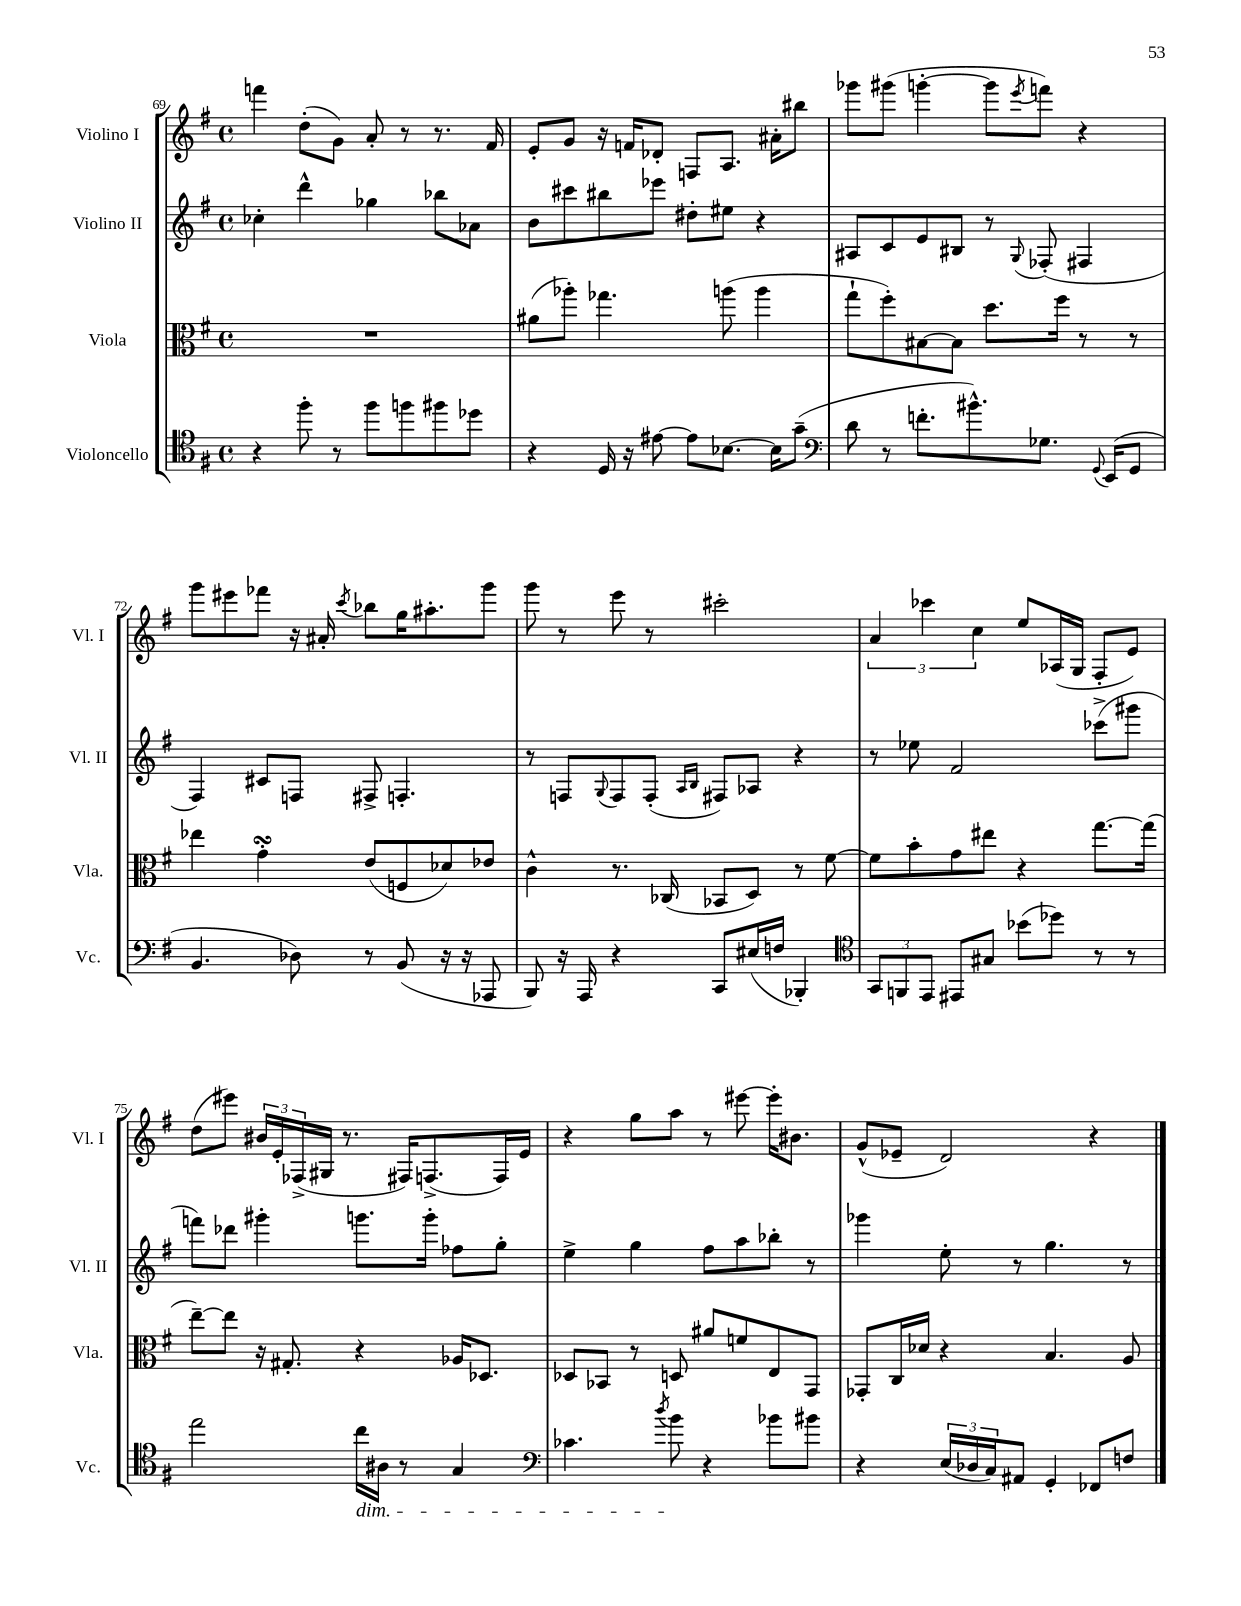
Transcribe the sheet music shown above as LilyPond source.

<<
\new StaffGroup <<
\new Staff = "s0" \with { instrumentName = "Violino I" shortInstrumentName = "Vl. I" } {
    \clef treble \key g \major \defaultTimeSignature \time 4/4
    f'''4 d''8-.( g'8) a'8-. r8 r8. fis'16 |
    e'8-. g'8 r16 f'16 des'8-. f8 a8. ais'16-. bis''8 |
    ges'''8 gis'''8( g'''4~-. g'''8 \acciaccatura { e'''8 } f'''8) r4 |
    g'''8 eis'''8 fes'''8 r16 ais'16-. \acciaccatura { c'''8 } bes''8 g''16 ais''8.-. g'''8 |
    g'''8 r8 e'''8 r8 cis'''2-. |
    \tuplet 3/2 { a'4 ces'''4 c''4 } e''8 aes16( g16 fis8-. e'8) |
    d''8( eis'''8) \tuplet 3/2 { bis'16 e'16-. fes16->( } gis16 r8. fis16) f8.->( f16) e'16 |
    r4 g''8 a''8 r8 eis'''8~ eis'''16-. bis'8. |
    g'8-^( ees'8-- d'2) r4 \bar "|." |
}
\new Staff = "s1" \with { instrumentName = "Violino II" shortInstrumentName = "Vl. II" } {
    \clef treble \key g \major \defaultTimeSignature \time 4/4
    ces''4-. d'''4-^ ges''4 bes''8 aes'8 |
    b'8 cis'''8 bis''8 ees'''8 dis''8-. eis''8 r4 |
    ais8 c'8 e'8 bis8 r8 \appoggiatura { g8 } fes8-.( fis4 |
    fis4) cis'8 f8 fis8-> f4.-. |
    r8 f8 \appoggiatura { g8 } f8 f8-.( \grace { a16 b16 } fis8) aes8 r4 |
    r8 ees''8 fis'2 ces'''8->( gis'''8 |
    f'''8) des'''8 gis'''4-. g'''8. g'''16-. fes''8 g''8-. |
    e''4-> g''4 fis''8 a''8 bes''8-. r8 |
    ges'''4 e''8-. r8 g''4. r8 \bar "|." |
}
\new Staff = "s2" \with { instrumentName = "Viola" shortInstrumentName = "Vla." } {
    \clef alto \key g \major \defaultTimeSignature \time 4/4
    R1 |
    ais'8( aes''8-.) ges''4. a''8( a''4 |
    g''8-! fis''8-.) bis8~ bis8 d''8. fis''16 r8 r8 |
    ees''4 g'4-.\turn e'8( f8 des'8) ees'8 |
    c'4-^ r8. ces16( bes,8 d8) r8 fis'8~ |
    fis'8 b'8-. g'8 eis''8 r4 g''8.~ g''16( |
    e''8~--) e''8 r16 gis8.-. r4 aes16 des8. |
    des8 bes,8 r8 d8 ais'8 f'8 e8 g,8 |
    ges,8-. c16 des'16 r4 b4. a8 \bar "|." |
}
\new Staff = "s3" \with { instrumentName = "Violoncello" shortInstrumentName = "Vc." } {
    \clef tenor \key g \major \defaultTimeSignature \time 4/4
    r4 fis''8-. r8 fis''8 f''8 fis''8 des''8 |
    r4 d16 r16 eis'8~ eis'8 bes8.~ bes16 g'8--( |
    \clef bass d'8 r8 f'8.-. bis'8.-^) ges8. \appoggiatura { g,8 } e,16( g,8 |
    b,4. des8) r8 b,8( r16 r16 aes,,8 |
    b,,8) r16 a,,16 r4 c,8 eis16( f16 bes,,4-.) |
    \clef tenor \tuplet 3/2 { g,8 f,8 e,8 } eis,8 gis8 bes'8( des''8) r8 r8 |
    e''2 c''16\dim ais16 r8 g4 |
    \clef bass ces'4. \acciaccatura { d''8 } b'8\! r4 bes'8 bis'8 |
    r4 \tuplet 3/2 { e16( des16 c16) } ais,8 g,4-. fes,8 f8 \bar "|." |
}
>>
>>
\layout { \context { \Score currentBarNumber = #69 } }
